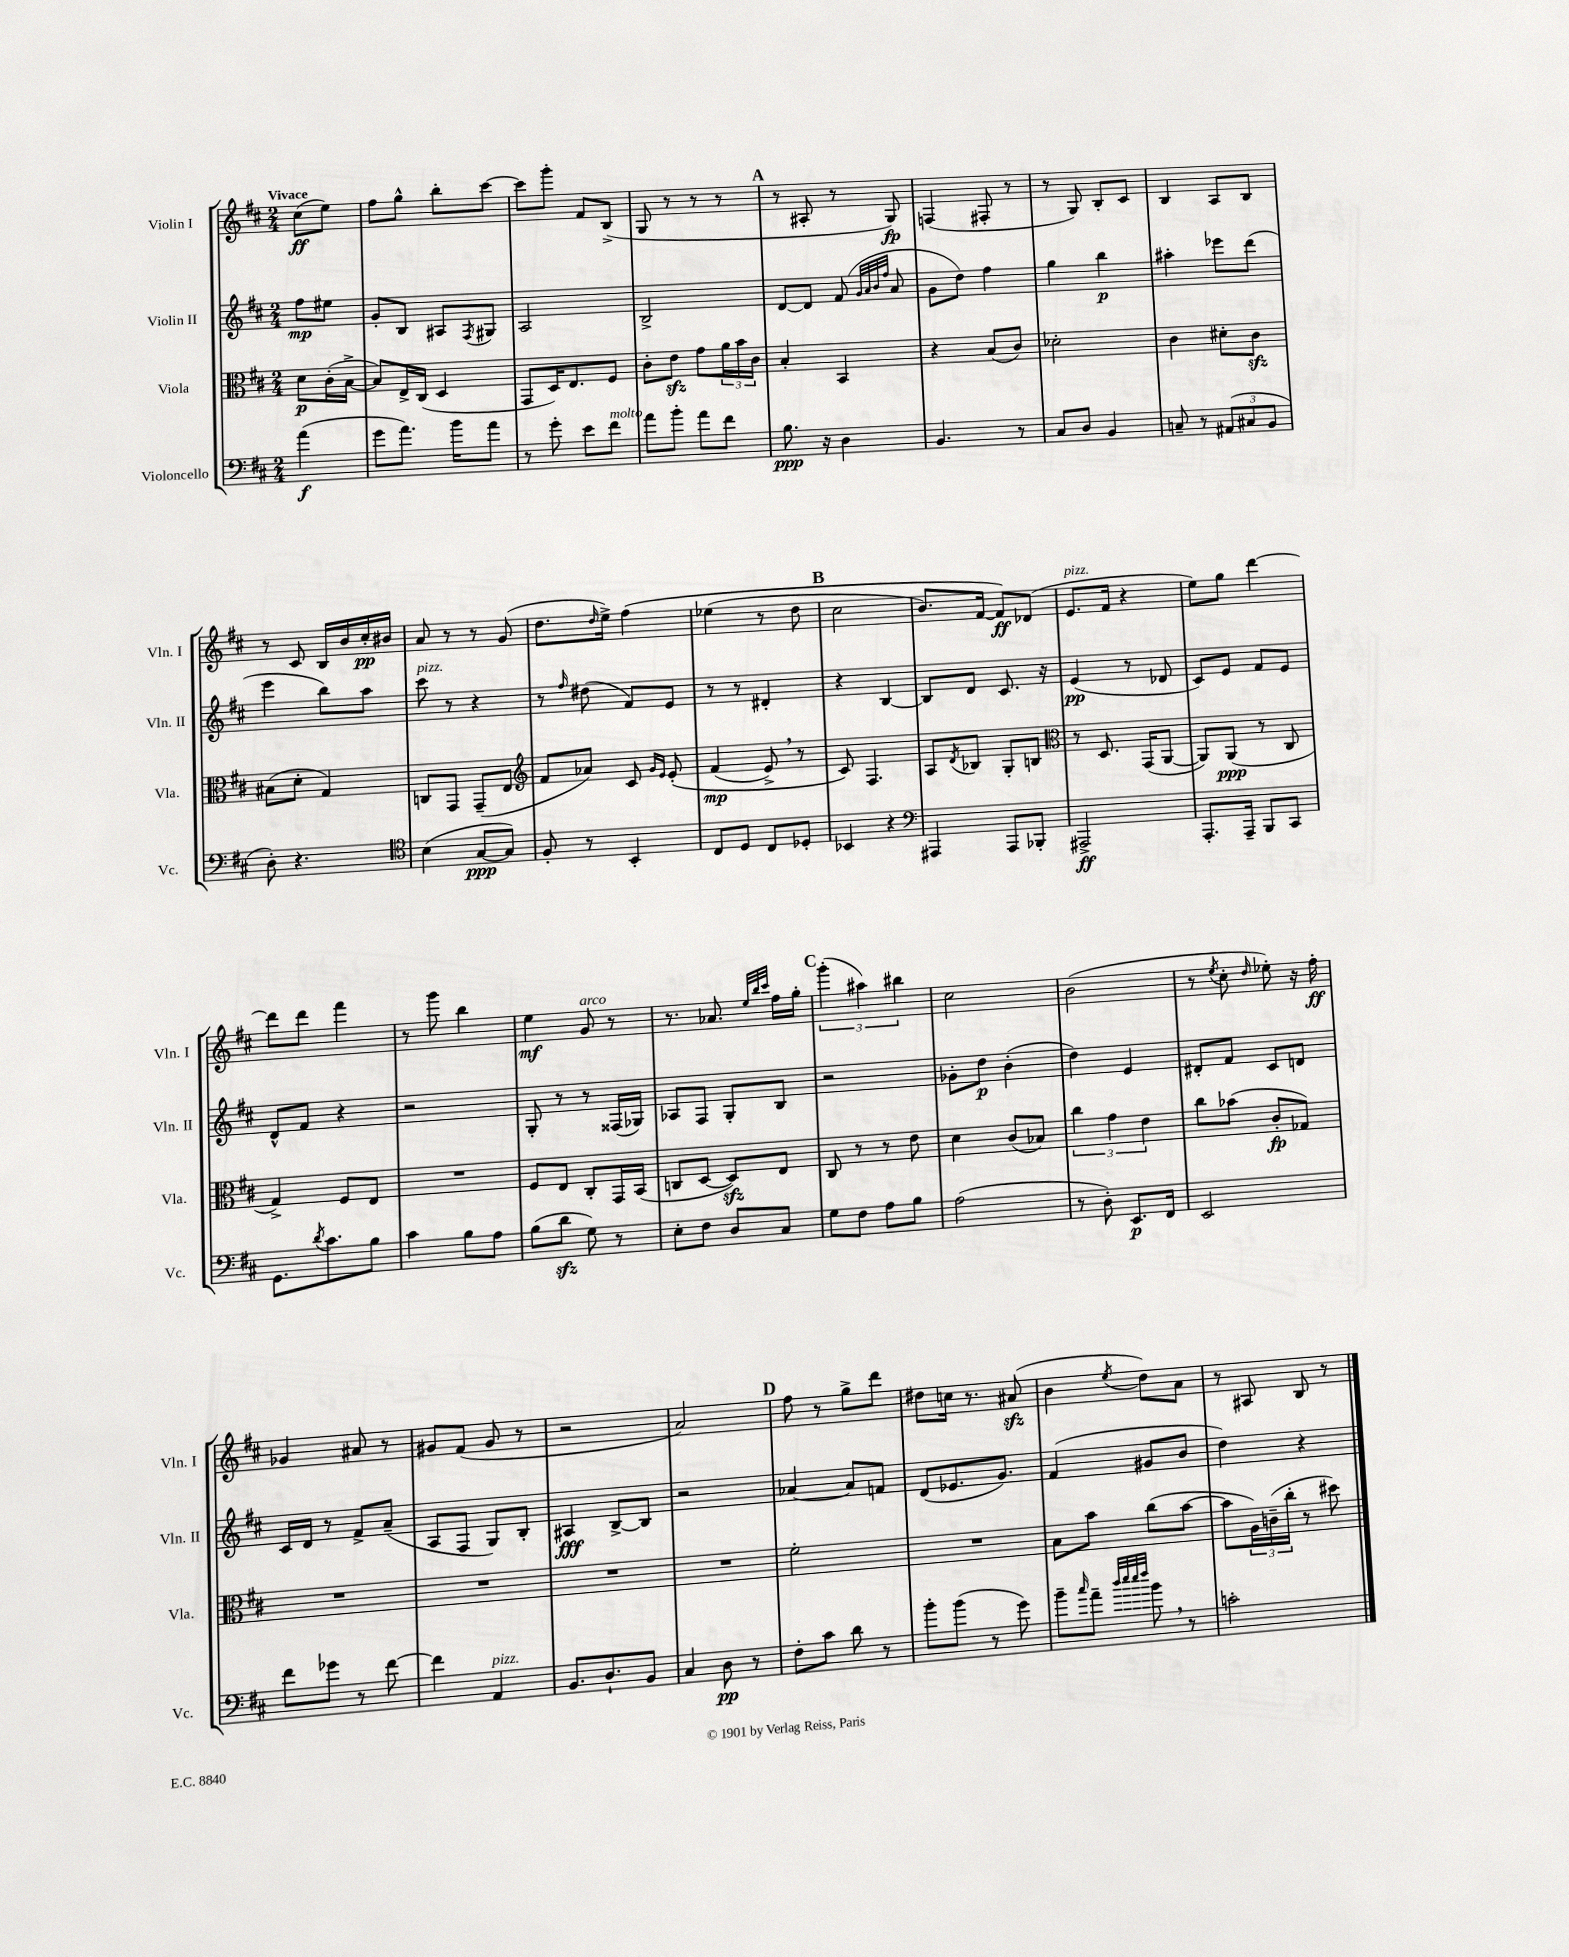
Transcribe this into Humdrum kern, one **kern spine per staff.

**kern	**dynam	**kern	**dynam	**kern	**dynam	**kern	**dynam
*part4	*part4	*part3	*part3	*part2	*part2	*part1	*part1
*staff4	*staff4	*staff3	*staff3	*staff2	*staff2	*staff1	*staff1
*I"Violoncello	*	*I"Viola	*	*I"Violin II	*	*I"Violin I	*
*I'Vc.	*	*I'Vla.	*	*I'Vln. II	*	*I'Vln. I	*
*clefF4	*	*clefC3	*	*clefG2	*	*clefG2	*
*k[f#c#]	*	*k[f#c#]	*	*k[f#c#]	*	*k[f#c#]	*
*M2/4	*	*M2/4	*	*M2/4	*	*M2/4	*
=	=	=	=	=	=	=	=
!	!	!	!	!	!	!LO:TX:a:B:t=Vivace	!
(4a\	f	8d\L	p	8ff#\L	mp	(8cc#\L	ff
.	.	(16c#'\L	.	8ee#X\J	.	8ee\J)	.
.	.	[16B^\JJ	.	.	.	.	.
=1	=1	=1	=1	=1	=1	=1	=1
8g\L	.	8B/L])	.	8g'/L	.	8ff#\L	.
8.a\J)	.	16E^/L	.	8B/J	.	8gg^^\J	.
.	.	(16C#/JJ	.	.	.	.	.
.	.	4D/	.	8A#X/L	.	8bb'\L	.
16b\KL	.	.	.	.	.	.	.
.	.	.	.	8qF#/	.	.	.
8a\J	.	.	.	8G#X/J	.	[8ccc#\J	.
=2	=2	=2	=2	=2	=2	=2	=2
8r	.	8GG/L	.	2A/	.	8ccc#\L]	.
8g'\	.	16D/K)	.	.	.	8ggg'\J	.
.	.	8.E/	.	.	.	.	.
8e\L	.	.	.	.	.	8f#/L	.
!LO:TX:a:i:t=molto	!	!	!	!	!	!	!
8f#\J	.	8F#/J	.	.	.	(8B^/J	.
=3	=3	=3	=3	=3	=3	=3	=3
8a\L	.	8c#'\L	.	2B^/	.	8G/	.
8b'\J	.	8ezz\J	.	.	.	8r	.
8a\L	.	8g\L	.	.	.	8r	.
8f#\J	.	24a\L	.	.	.	8r	.
.	.	24b\	.	.	.	.	.
.	.	24c#\JJ	.	.	.	.	.
!!LO:REH:place=s1:t=A
=4	=4	=4	=4	=4	=4	=4	=4
8.B\	ppp	4B'/	.	[8d/L	.	8r	.
.	.	.	.	8d/J]	.	8A#X'/	.
16r	.	.	.	.	.	.	.
4D\	.	4BB/	.	(8f#/	.	8r	.
.	.	.	.	32qqg/LLL	.	.	.
.	.	.	.	32qqa/	.	.	.
.	.	.	.	32qqb/	.	.	.
.	.	.	.	32qqff#/JJJ	.	.	.
.	.	.	.	8a/	.	8G/)	fp
=5	=5	=5	=5	=5	=5	=5	=5
4.BB/	.	4r	.	8g\L	.	(4Fn/	.
.	.	.	.	8dd\J)	.	.	.
.	.	(8B/L	.	4ff#\	.	8F#X'/	.
8r	.	8c#/J)	.	.	.	8r	.
=6	=6	=6	=6	=6	=6	=6	=6
8C#/L	.	2d-X'\	.	4gg\	.	8r	.
8D/J	.	.	.	.	.	8G/)	.
4BB/	.	.	.	4bb\	p	8B'/L	.
.	.	.	.	.	.	8c#/J	.
=7	=7	=7	=7	=7	=7	=7	=7
8Cn~/	.	4c#\	.	4aa#X'\	.	4B/	.
8r	.	.	.	.	.	.	.
(12AA#X/L	.	8d#X'\L	.	8eee-X\L	.	8A/L	.
12C#X/	.	.	.	.	.	.	.
.	.	8c#zz\J	.	(8ddd\J	.	8B/J	.
12BB/J	.	.	.	.	.	.	.
!!LO:LB:g=z
=8	=8	=8	=8	=8	=8	=8	=8
8D'\)	.	(8B#X\L	.	4eee\	.	8r	.
4.r	.	8d'\J	.	.	.	8c#/	.
.	.	4G/)	.	8bb\L)	.	16B/LL	.
.	.	.	.	.	.	16b/	.
.	.	.	.	8aa\J	.	16cc#'/	pp
.	.	.	.	.	.	16b#X/JJ	.
=9	=9	=9	=9	=9	=9	=9	=9
*clefC4	*	*	*	*	*	*	*
!	!	!	!	!LO:TX:a:i:t=pizz.	!	!	!
(4B\	.	8Cn/L	.	8ccc#\	.	8a/	.
.	.	8GG/J	.	8r	.	8r	.
[8G/L	ppp	(8GG~/L	.	4r	.	8r	.
8G/J])	.	8E/J	.	.	.	(8g/	.
=10	=10	=10	=10	=10	=10	=10	=10
*	*	*clefG2	*	*	*	*	*
8F#'/	.	8f#/L	.	8r	.	8.dd\L	.
.	.	.	.	16qqff#/	.	.	.
8r	.	8a-X/J)	.	(8dd#X\	.	.	.
.	.	.	.	.	.	16qqdd/	.
.	.	.	.	.	.	16ee^\Jk)	.
4BB'/	.	8c#/	.	8f#/L)	.	(4ff#\	.
.	.	16qqg/LL	.	.	.	.	.
.	.	16qqe/JJ	.	.	.	.	.
.	.	(8e'/	.	8e/J	.	.	.
=11	=11	=11	=11	=11	=11	=11	=11
8C#/L	.	(4f#/	mp	8r	.	(4ee-X\	.
8D/J	.	.	.	8r	.	.	.
8C#/L	.	8e^,/)	.	4d#X'/	.	8r	.
8D-X'/J	.	8r	.	.	.	8dd\	.
!!LO:REH:place=s1:t=B
=12	=12	=12	=12	=12	=12	=12	=12
4BB-X/	.	8c#/)	.	4r	.	2cc#\	.
.	.	4.F#/	.	.	.	.	.
4r	.	.	.	[4B/	.	.	.
=13	=13	=13	=13	=13	=13	=13	=13
*clefF4	*	*	*	*	*	*	*
4AAA#X/	.	8A/L	.	8B/L]	.	8.b/L)	.
.	.	8qd/	.	.	.	.	.
.	.	8B-X/J	.	8d/J	.	.	.
.	.	.	.	.	.	[16f#/Jk	.
8AAA#/L	.	8G'/L	.	8.c#/	.	8f#/L])	ff
8BBB-X'/J	.	8Bn/J	.	.	.	(8d-X/J	.
.	.	.	.	16r	.	.	.
=14	=14	=14	=14	=14	=14	=14	=14
*	*	*clefC3	*	*	*	*	*
!	!	!	!	!	!	!LO:TX:a:i:t=pizz.	!
2AAA#X^/	ff	8r	.	(4e/	pp	8.e/L	.
.	.	8.D/	.	.	.	.	.
.	.	.	.	.	.	16f#/Jk	.
.	.	.	.	8r	.	4r	.
.	.	(16GG/KL	.	.	.	.	.
.	.	[8AA/J	.	8d-X/	.	.	.
=15	=15	=15	=15	=15	=15	=15	=15
8.AAA'/L	.	8AA/L])	.	8c#/L)	.	8ee\L)	.
.	.	(8AA/J	ppp	8e/J	.	8gg\J	.
16AAA~/Jk	.	.	.	.	.	.	.
8BBB/L	.	8r	.	8f#/L	.	[4ddd\	.
8CC#/J	.	8C#/	.	8e/J	.	.	.
!!LO:LB:g=z
=16	=16	=16	=16	=16	=16	=16	=16
8.GG\L	.	4G^/)	.	8d^^/L	.	8ddd\L]	.
.	.	.	.	8f#/J	.	8ddd\J	.
8qd/	.	.	.	.	.	.	.
8.c#\	.	.	.	.	.	.	.
.	.	8F#/L	.	4r	.	4fff#\	.
8B\J	.	8E/J	.	.	.	.	.
=17	=17	=17	=17	=17	=17	=17	=17
4c#\	.	2r	.	2r	.	8r	.
.	.	.	.	.	.	8ggg\	.
8B\L	.	.	.	.	.	4bb\	.
8A\J	.	.	.	.	.	.	.
=18	=18	=18	=18	=18	=18	=18	=18
(8B\L	.	8F#/L	.	8G'/	.	4ee\	mf
8dzz\J	.	8E/J	.	8r	.	.	.
!	!	!	!	!	!	!LO:TX:a:i:t=arco	!
8G\)	.	8C#'/L	.	8r	.	8g/	.
8r	.	16GG/L	.	(16F##X/LL	.	8r	.
.	.	(16BB/JJ	.	16G-X/JJ)	.	.	.
=19	=19	=19	=19	=19	=19	=19	=19
8E'\L	.	8Cn/L	.	8A-X/L	.	8.r	.
8F#\J	.	[8D/J	.	8F#/J	.	.	.
.	.	.	.	.	.	8.a-X/	.
8D/L	.	8Dzz/L])	.	8G'/L	.	.	.
.	.	.	.	.	.	32qqee/LLL	.
.	.	.	.	.	.	32qqbb/	.
.	.	.	.	.	.	32qqccc#/JJJ	.
8C#/J	.	8E/J	.	8B/J	.	16ff#\LL	.
.	.	.	.	.	.	16gg'\JJ	.
!!LO:REH:place=s1:t=C
=20	=20	=20	=20	=20	=20	=20	=20
8G\L	.	8C#/	.	2r	.	(6ggg'\	.
8F#\J	.	8r	.	.	.	.	.
.	.	.	.	.	.	6aa#X\)	.
8A\L	.	8r	.	.	.	.	.
.	.	.	.	.	.	6bb#X\	.
8B\J	.	8e\	.	.	.	.	.
=21	=21	=21	=21	=21	=21	=21	=21
(2A\	.	4d\	.	8g-X'\L	.	2cc#\	.
.	.	.	.	8dd\J	p	.	.
.	.	(8c#/L	.	(4b'\	.	.	.
.	.	8B-X/J)	.	.	.	.	.
=22	=22	=22	=22	=22	=22	=22	=22
8r	.	6cc#\	.	4dd\)	.	(2b\	.
8D'\)	.	.	.	.	.	.	.
.	.	6g\	.	.	.	.	.
8.EE/L	p	.	.	4e/	.	.	.
.	.	6e\	.	.	.	.	.
16FF#/Jk	.	.	.	.	.	.	.
=23	=23	=23	=23	=23	=23	=23	=23
2EE/	.	8cc#\L	.	8d#X'/L	.	8r	.
.	.	.	.	.	.	8qee/	.
.	.	(8b-X\J	.	8f#/J	.	8cc#'\	.
.	.	.	.	.	.	16qqdd/	.
.	.	8c#'/L	fp	8c#/L	.	8ee-X'\)	.
.	.	8G-X/J)	.	8dn/J	.	16r	.
.	.	.	.	.	.	16ff#'\	ff
!!LO:LB:g=z
=24	=24	=24	=24	=24	=24	=24	=24
8f#\L	.	2r	.	16c#/LL	.	4g-X/	.
.	.	.	.	16d/JJ	.	.	.
8g-X\J	.	.	.	8r	.	.	.
8r	.	.	.	8f#^/L	.	8a#X/	.
[8f#\	.	.	.	(8a~/J	.	8r	.
=25	=25	=25	=25	=25	=25	=25	=25
4f#\]	.	2r	.	8A/L	.	8g#X/L	.
.	.	.	.	8F#/J	.	(8f#/J	.
!LO:TX:a:i:t=pizz.	!	!	!	!	!	!	!
4AA/	.	.	.	8G/L)	.	8g#/	.
.	.	.	.	8B'/J	.	8r	.
=26	=26	=26	=26	=26	=26	=26	=26
8.BB/L	.	2r	.	4A#X/	fff	2r	.
8.D`/	.	.	.	.	.	.	.
.	.	.	.	[8B^/L	.	.	.
8BB/J	.	.	.	8B/J]	.	.	.
=27	=27	=27	=27	=27	=27	=27	=27
4C#/	.	2r	.	2r	.	2a/)	.
8D\	pp	.	.	.	.	.	.
8r	.	.	.	.	.	.	.
!!LO:REH:place=s1:t=D
=28	=28	=28	=28	=28	=28	=28	=28
8F#'\L	.	2f#'\	.	[4a-X/	.	8ff#\	.
8c#\J	.	.	.	.	.	8r	.
8d\	.	.	.	8a-/L]	.	8gg^\L	.
8r	.	.	.	8fn/J	.	8ddd\J	.
=29	=29	=29	=29	=29	=29	=29	=29
8b'\L	.	2r	.	(8d/L	.	8dd#X\L	.
(8b\J	.	.	.	8.e-X/	.	16ccn\Jk	.
.	.	.	.	.	.	8.r	.
8r	.	.	.	.	.	.	.
.	.	.	.	8.g/J)	.	.	.
8g\)	.	.	.	.	.	(8a#Xzz/	.
=30	=30	=30	=30	=30	=30	=30	=30
8b~\L	.	8B\L	.	(4f#/	.	4b\	.
16qqcc#/	.	.	.	.	.	.	.
8a~\J	.	8b\J	.	.	.	.	.
32qqdd/LLL	.	.	.	.	.	.	.
32qqee/	.	.	.	.	.	.	.
32qqee/	.	.	.	.	.	.	.
32qqff#/JJJ	.	.	.	.	.	8qee/	.
8b,\	.	(8cc#\L	.	8g#X/L	.	8dd\L)	.
8r	.	[8b\J	.	8b/J	.	8a\J	.
=31	=31	=31	=31	=31	=31	=31	=31
2cn'\	.	8b\L]	.	4dd\)	.	8r	.
.	.	24A\L)	.	.	.	8A#X/	.
.	.	(24cn~\	.	.	.	.	.
.	.	24cc#'\JJ	.	.	.	.	.
.	.	8r	.	4r	.	8B/	.
.	.	8dd#X\)	.	.	.	8r	.
==	==	==	==	==	==	==	==
*-	*-	*-	*-	*-	*-	*-	*-
